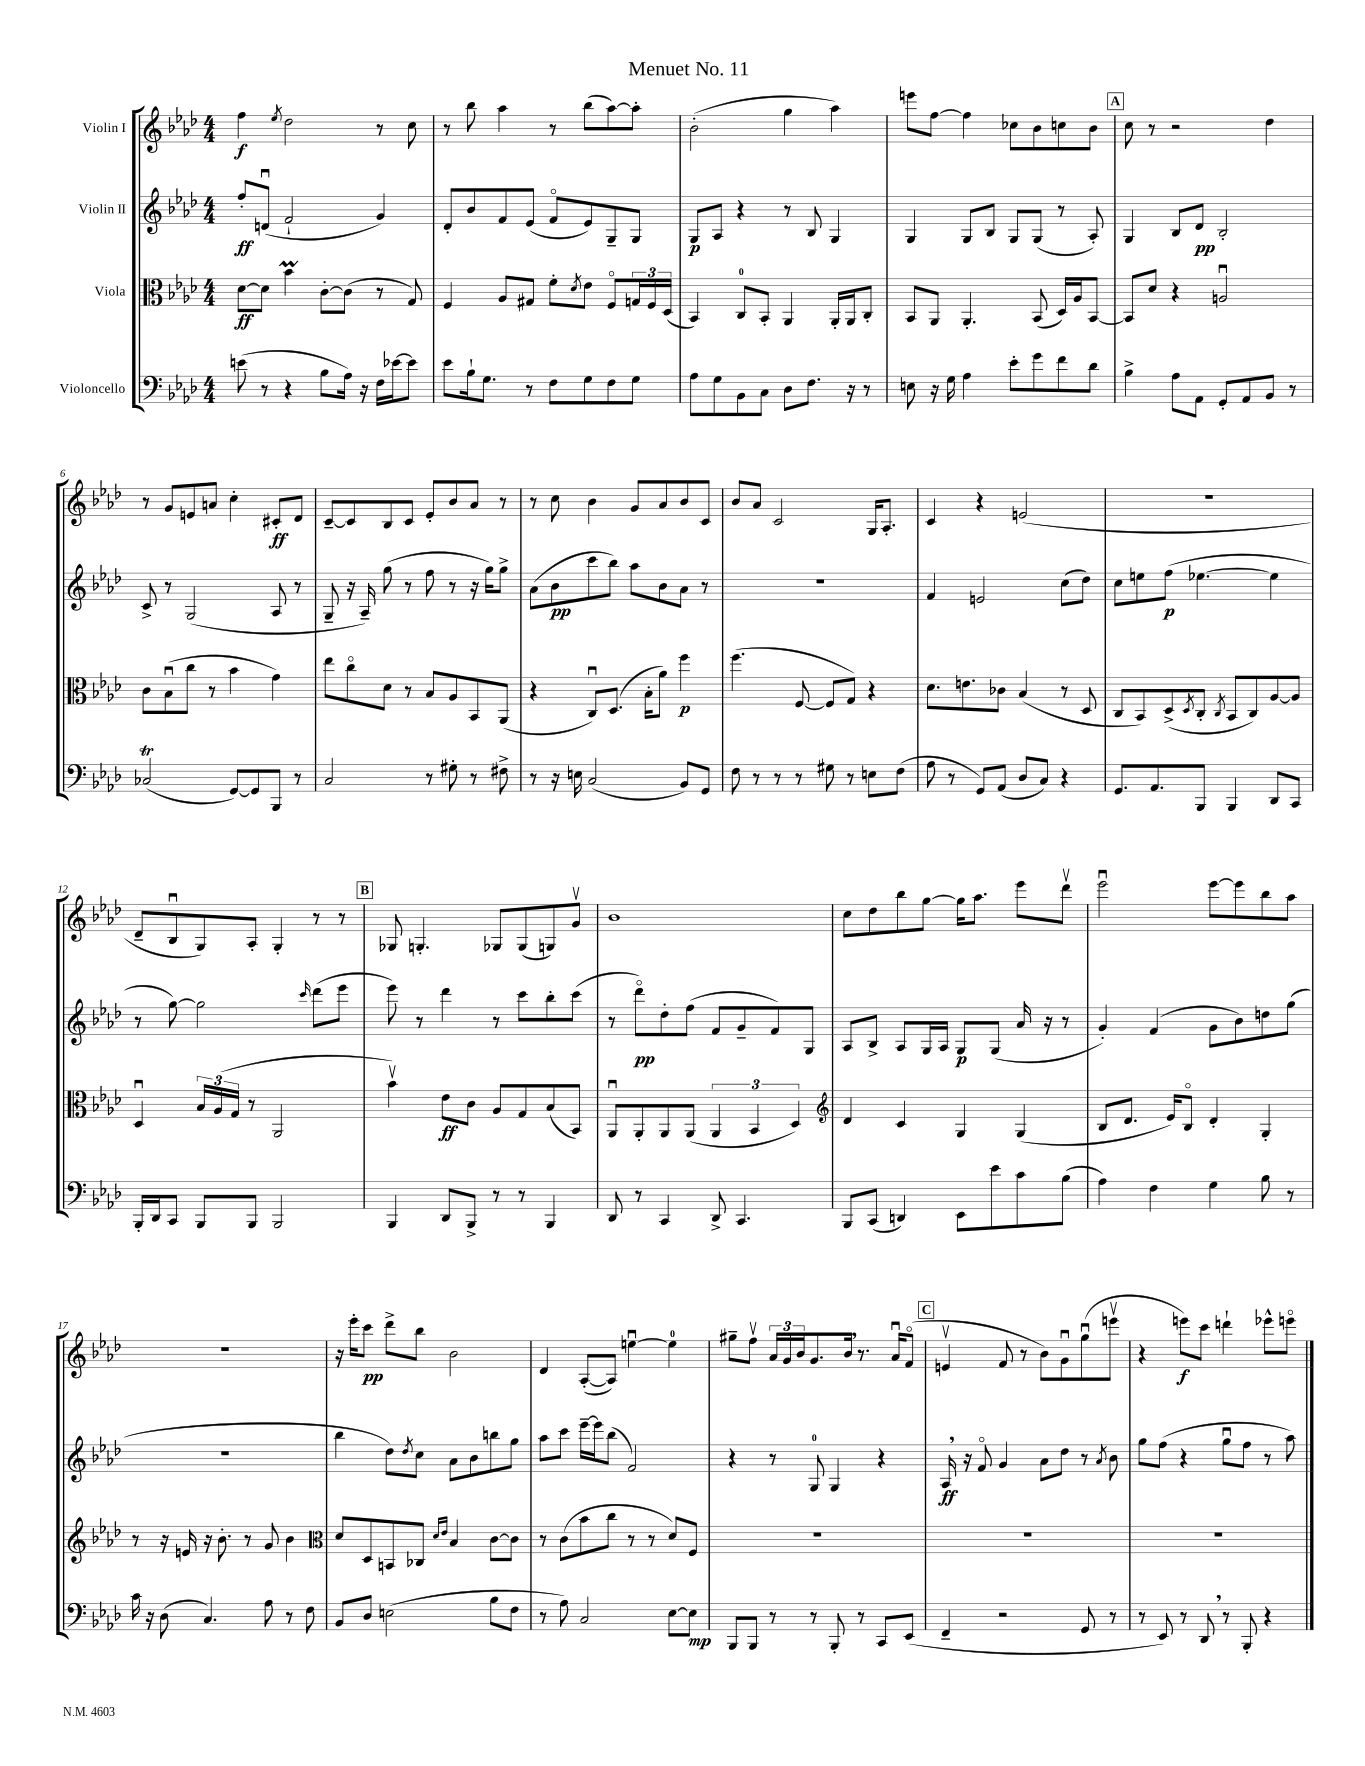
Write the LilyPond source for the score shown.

\header { title = "Menuet No. 11" }
<<
\new StaffGroup <<
\new Staff = "s0" \with { instrumentName = "Violin I" } {
    \clef treble \key aes \major \numericTimeSignature \time 4/4
    f''4\f \acciaccatura { ees''8 } des''2 r8 c''8 |
    r8 bes''8 aes''4 r8 bes''8( aes''8~) aes''8-. |
    bes'2-.( g''4 aes''4) |
    e'''8 f''8~ f''4 ces''8 bes'8 c''8 bes'8 |
    \mark \markup { \box "A" } c''8 r8 r2 des''4 |
    r8 g'8 e'8 a'8 c''4-. cis'8-.\ff des'8 |
    c'8~-- c'8 bes8 c'8 ees'8-. bes'8 aes'8 r8 |
    r8 c''8 bes'4 g'8 aes'8 bes'8 c'8 |
    bes'8 aes'8 c'2 g16 aes8.-. |
    c'4 r4 e'2( |
    R1 |
    des'8-- bes8\downbow g8) aes8-. g4-. r8 r8 |
    \mark \markup { \box "B" } ges8 g4.-. ges8 ges8( g8) g'8\upbow |
    bes'1 |
    c''8 des''8 bes''8 g''8~ g''16 aes''8. ees'''8 des'''8\upbow |
    ees'''2\downbow ees'''8~ ees'''8 bes''8 aes''8 |
    R1 |
    r16 ees'''16-. c'''8\pp des'''8-> bes''8 bes'2 |
    des'4 aes8~-.( aes8) e''4~\downbow e''4-0 |
    gis''8-- f''8\upbow \tuplet 3/2 { aes'16 g'16 bes'16 } g'8. bes'16 \breathe r8. aes'16\downbow f'8\flageolet( |
    \mark \markup { \box "C" } e'4\upbow f'8 r8 bes'8) g'8\downbow g''8\downbow( e'''8\upbow |
    r4 e'''8\f) c'''8 d'''4-! ees'''8-^ e'''8\flageolet \bar "|." |
}
\new Staff = "s1" \with { instrumentName = "Violin II" } {
    \clef treble \key aes \major \numericTimeSignature \time 4/4
    f''8-.\ff d'8\downbow( f'2-! g'4) |
    des'8-. bes'8 f'8 ees'8( f'8\flageolet ees'8) g8-- g8 |
    g8\p aes8 r4 r8 bes8 g4 |
    g4 g8 bes8 g8 g8( r8 aes8-.) |
    \mark \markup { \box "A" } g4 bes8 des'8\pp bes2-. |
    c'8-> r8 g2( aes8 r8 |
    g8-- r16 aes16--) g''8( r8 f''8 r8 r16 g''16) g''8-> |
    aes'8( bes'8\pp c'''8 bes''8) aes''8 bes'8 aes'8 r8 |
    r1 |
    f'4 e'2 c''8( des''8) |
    c''8 e''8 f''8\p( ees''4.~ ees''4 |
    r8 g''8~) g''2 \grace { c'''16 } des'''8( ees'''8 |
    \mark \markup { \box "B" } ees'''8) r8 des'''4 r8 c'''8 bes''8-. c'''8( |
    r8 des'''8\flageolet\pp) des''8-. f''8( f'8 g'8-- f'8) g8 |
    aes8 bes8-> aes8 g16 aes16 g8\p g8( aes'16 r16 r8 |
    g'4-.) f'4( g'8 bes'8) d''8 g''8( |
    R1 |
    bes''4 des''8) \acciaccatura { des''8 } c''8 aes'8 bes'8 b''8 g''8 |
    aes''8 c'''8 ees'''16~-- ees'''16 bes''8( f'2) |
    r4 r8 g8-0 g4 r4 |
    \mark \markup { \box "C" } aes16\ff \breathe r16 f'8\flageolet g'4 aes'8 des''8 r8 \acciaccatura { aes'8 } bes'8 |
    g''8 f''8( r4 g''8\downbow f''8 r8 aes''8) \bar "|." |
}
\new Staff = "s2" \with { instrumentName = "Viola" } {
    \clef alto \key aes \major \numericTimeSignature \time 4/4
    des'8~\ff des'8 bes'4\prall c'8~-. c'8( r8 g8) |
    f4 aes8 gis8 f'8-. \acciaccatura { des'8 } ees'8 f8\flageolet \tuplet 3/2 { g16 f16 des16( } |
    bes,4) c8-0 bes,8-. aes,4 aes,16-. aes,16 c8-. |
    bes,8 aes,8 aes,4.-. bes,8( des16) aes16 bes,8~ |
    \mark \markup { \box "A" } bes,8 des'8 r4 a2\downbow |
    c'8 bes8\downbow( c''8 r8 bes'4 g'4) |
    ees''8 c''8\flageolet des'8 r8 bes8 aes8 bes,8 aes,8( |
    r4 c8\downbow) des8.( bes16-. aes'8) f''4\p |
    f''4.( f8~ f8 g8) r4 |
    des'8. e'8. ces'8 bes4( r8 des8 |
    c8 bes,8) des8->( \acciaccatura { des8 } c8-. \acciaccatura { c8 } bes,8 c8) aes8~ aes8 |
    des4\downbow \tuplet 3/2 { bes16 aes16( g16 } r8 aes,2 |
    \mark \markup { \box "B" } bes'4\upbow) ees'8\ff c'8 aes8 g8 bes8( bes,8) |
    aes,8\downbow aes,8-. aes,8 aes,8( \tuplet 3/2 { aes,4 bes,4 des4) } |
    \clef treble des'4 c'4 g4 g4( |
    bes8 des'8. ees'16) bes8\flageolet des'4-. g4-. |
    r8 r16 e'16 r16 bes'8.-. r8 g'8 bes'4 |
    \clef alto des'8 des8 b,8 ces8 \grace { des'16 ees'16 } bes4 c'8~ c'8 |
    r8 c'8( bes'8 c''8 r8 r8 des'8) f8 |
    R1 |
    \mark \markup { \box "C" } R1 |
    R1 \bar "|." |
}
\new Staff = "s3" \with { instrumentName = "Violoncello" } {
    \clef bass \key aes \major \numericTimeSignature \time 4/4
    e'8( r8 r4 bes8 aes16) r16 f16 ees'16~ ees'8 |
    ees'8 bes16-! g8. r8 f8 g8 f8 g8 |
    aes8 g8 bes,8 c8 des8 f8. r16 r8 |
    e8 r16 g16 aes4 ees'8-. g'8 f'8 des'8 |
    \mark \markup { \box "A" } bes4-> aes8 aes,8 g,8-. aes,8 bes,8 r8 |
    ces2\trill( g,8~) g,8 bes,,8 r8 |
    c2 r8 gis8-. r8 fis8-> |
    r8 r16 e16 c2( bes,8) g,8 |
    f8 r8 r8 r8 gis8 r8 e8 f8( |
    aes8 r8 g,8) aes,8( des8 c8) r4 |
    g,8. aes,8. bes,,8 bes,,4 des,8 c,8 |
    bes,,16-. des,16 c,8 bes,,8 bes,,8 bes,,2 |
    \mark \markup { \box "B" } bes,,4 des,8 bes,,8-> r8 r8 bes,,4 |
    des,8 r8 c,4 des,8-> c,4. |
    bes,,8 c,8( d,4) ees,8 ees'8 c'8 bes8( |
    aes4) f4 g4 bes8 r8 |
    c'16 r16 des8( c4.) aes8 r8 f8 |
    bes,8 des8 e2( bes8 f8 |
    r8 aes8) c2 ees8~ ees8\mp |
    bes,,8 bes,,8 r8 r8 bes,,8-. r8 c,8 ees,8( |
    \mark \markup { \box "C" } f,4-- r2 g,8 r8 |
    r8 ees,8) r8 des,8 \breathe r8 bes,,8-. r4 \bar "|." |
}
>>
>>
